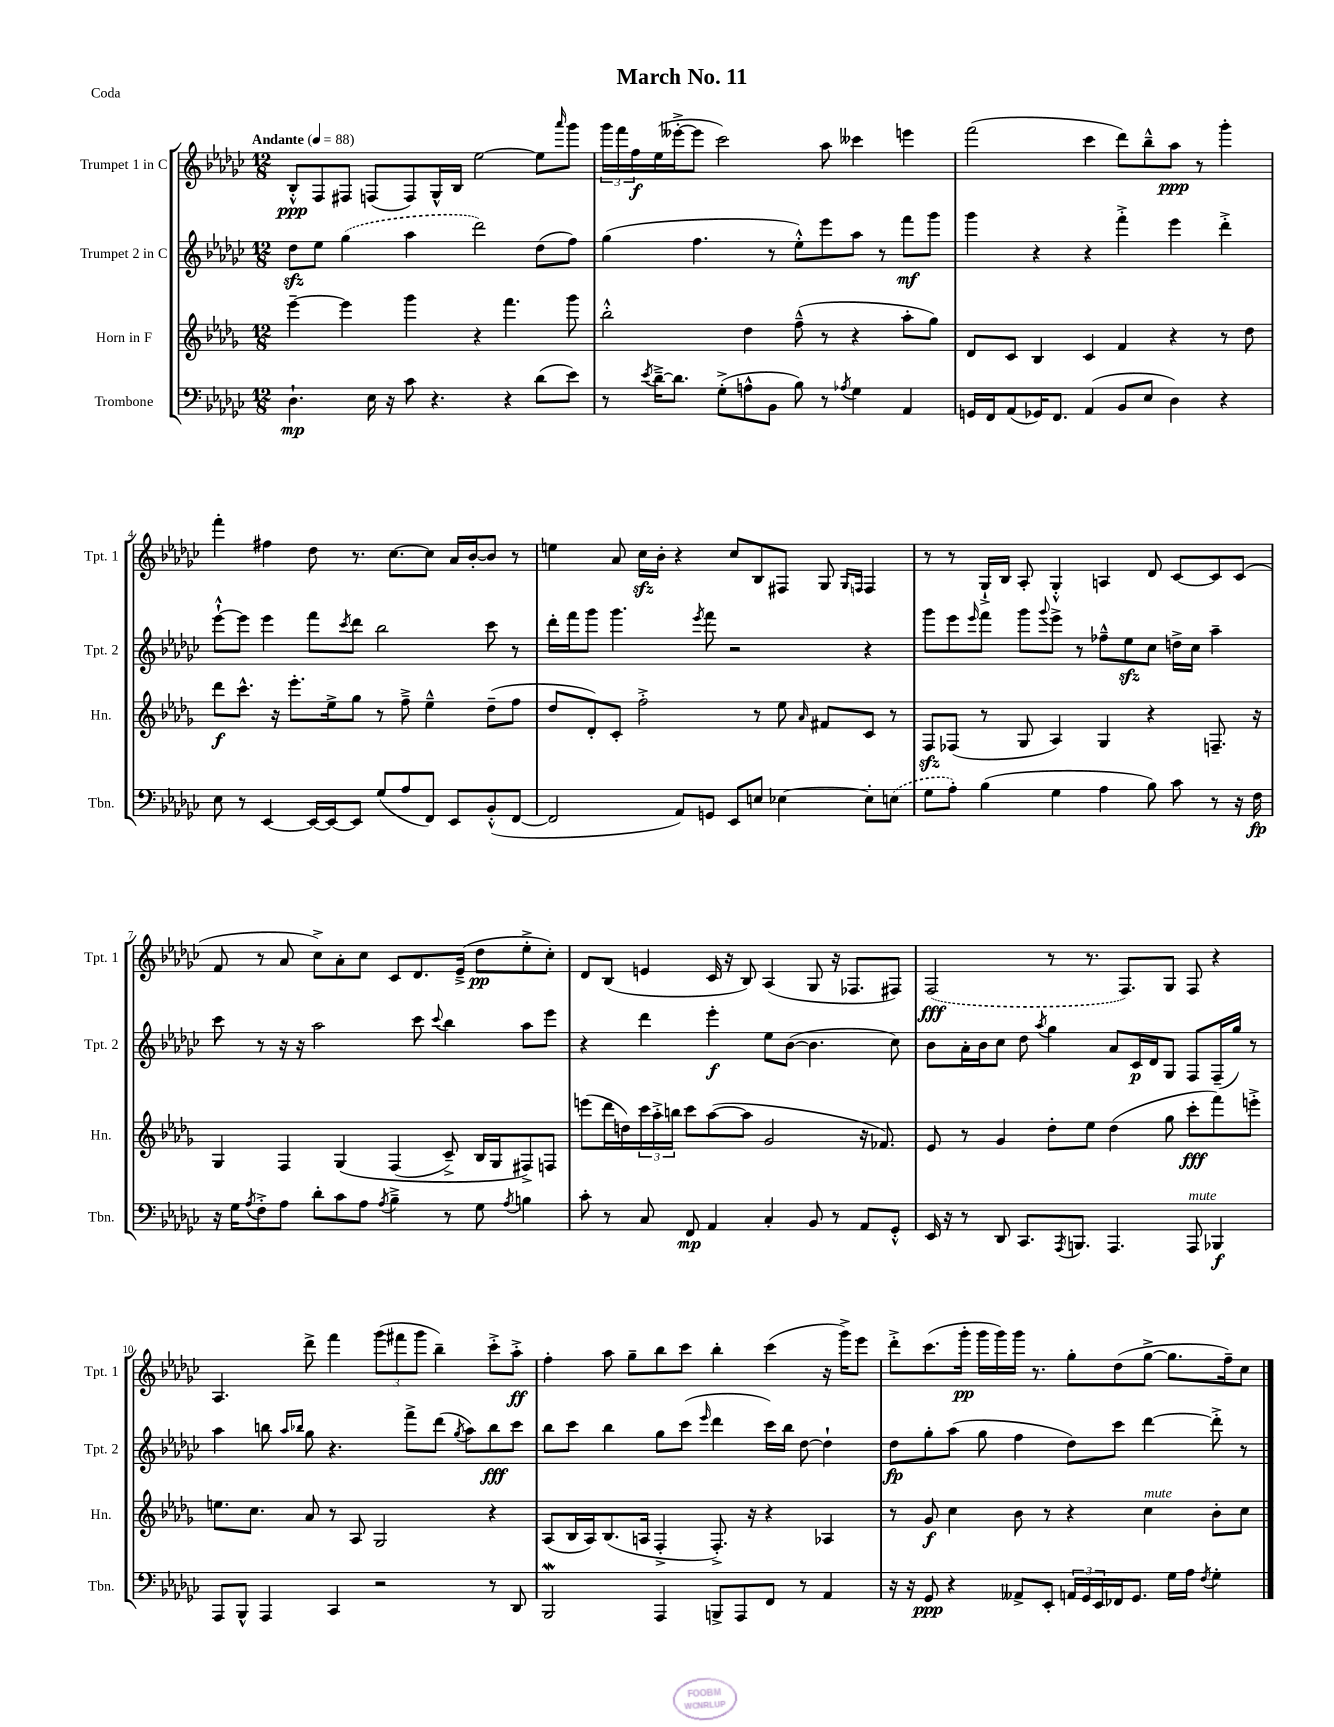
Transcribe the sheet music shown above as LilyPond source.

\header { title = "March No. 11" piece = "Coda" }
<<
\new StaffGroup <<
\new Staff = "s0" \with { instrumentName = "Trumpet 1 in C" shortInstrumentName = "Tpt. 1" } {
    \clef treble \key ges \major \numericTimeSignature \time 12/8 \tempo "Andante" 4 = 88
    bes8-.-^\ppp f8 fis8 f8( f8) ges16-^ bes16 ees''2~ ees''8 \grace { aes'''16 } ges'''8 |
    \tuplet 3/2 { ges'''16 f'''16 f''16\f } ees''16( eeses'''16~-.-> eeses'''8 ces'''2) aes''8 ceses'''4 e'''4 |
    f'''2( ces'''4 des'''8) bes''8---^ aes''8\ppp r8 ges'''4-. |
    f'''4-. fis''4 des''8 r8. ces''8.~ ces''8 aes'16 bes'16~-. bes'8 r8 |
    e''4 aes'8 ces''16\sfz bes'16-. r4 ces''8 bes8 fis8 ges8 \grace { ges16 f16 } f4 |
    r8 r8 ges16-!-> bes16 aes8-. ges4-.-^ a4 des'8 ces'8~ ces'8 ces'8( |
    f'8 r8 aes'8 ces''8->) aes'8-. ces''8 ces'8 des'8. ees'16--->( des''8\pp ees''8-.-> ces''8-.) |
    des'8 bes8( e'4 ces'16 r16 bes8) aes4( ges8 r16 fes8. fis8) |
    \once \slurDashed f2\fff( r8 r8. f8.) ges8 f8 r4 |
    aes4. des'''8-> f'''4 \tuplet 3/2 { ges'''8( fis'''8 ges'''8 } bes''4--) ces'''8-.-> aes''8-.->\ff |
    f''4-. aes''8 ges''8-- bes''8 ces'''8 bes''4-. ces'''4( r16 ges'''16->) ees'''8 |
    des'''8-.-> ces'''8.( ges'''16-.\pp ges'''16 ges'''16) ges'''16 r8. ges''8-. des''8( ges''8~-> ges''8. f''16--) ces''8 \bar "|." |
}
\new Staff = "s1" \with { instrumentName = "Trumpet 2 in C" shortInstrumentName = "Tpt. 2" } {
    \clef treble \key ges \major \numericTimeSignature \time 12/8
    des''8\sfz ees''8 \once \slurDashed ges''4( aes''4 des'''2) des''8( f''8) |
    ges''4( f''4. r8 ees''8-.-^) ees'''8 aes''8 r8 f'''8\mf ges'''8 |
    ges'''4 r4 r4 f'''4-.-> ees'''4 des'''4-.-> |
    ees'''8~-!-^ ees'''8 ees'''4 f'''8 \acciaccatura { ces'''8 } des'''8 bes''2 ces'''8 r8 |
    des'''16-. f'''16 ges'''8 ges'''4. \acciaccatura { ees'''8 } f'''8 r2 r4 |
    ges'''8 ees'''8 \grace { ees'''16 } f'''8 ges'''8 \appoggiatura { ges'''8 } ees'''8-> r8 fes''8---^ ees''8\sfz ces''8 d''16-> ces''16 aes''4-- |
    ces'''8 r8 r16 r16 aes''2 ces'''8 \appoggiatura { ces'''8 } bes''4 aes''8 ees'''8 |
    r4 des'''4 ees'''4-.\f ees''8 bes'8~( bes'4. ces''8) |
    bes'8 aes'16-. bes'16 ces''8 des''8 \acciaccatura { aes''8 } ges''4 aes'8 ces'16\p des'16 ges8 f8 f16--( ges''16) r8 |
    aes''4 b''8 \grace { aes''16 bes''16 } ges''8 r4. f'''8-> des'''8( \acciaccatura { ges''8 } aes''8) bes''8\fff ces'''8 |
    bes''8 ces'''8 bes''4 ges''8 ces'''8( \grace { ees'''16 } des'''4 ces'''16) bes''16 des''8~ des''4-! |
    des''8\fp ges''8-. aes''8( ges''8 f''4 des''8) ces'''8 des'''4~ des'''8-.-> r8 \bar "|." |
}
\new Staff = "s2" \with { instrumentName = "Horn in F" shortInstrumentName = "Hn." } {
    \clef treble \key des \major \numericTimeSignature \time 12/8
    ees'''4~-- ees'''4 ges'''4 r4 f'''4. ges'''8 |
    bes''2-.-^ des''4 f''8---^( r8 r4 aes''8-. ges''8) |
    des'8 c'8 bes4 c'4 f'4 r4 r8 des''8 |
    des'''8\f c'''8.-^ r16 ees'''8.-. ees''16-> ges''8 r8 f''8---> ees''4---^ des''8--( f''8 |
    des''8 des'8-.) c'8-. f''2-.-> r8 ees''8 \grace { aes'16 } fis'8 c'8 r8 |
    f8\sfz fes8( r8 ges8 aes4) ges4 r4 f8.-- r16 |
    ges4 f4 ges4\( f4( c'8--->) bes16 ges16 fis8->\) f8 |
    e'''8( des'''16 d''16) \tuplet 3/2 { c'''16 aes''16-.-> b''16 } c'''8 aes''8~( aes''8 ges'2 r16 fes'8.) |
    ees'8 r8 ges'4 des''8-. ees''8 des''4( ges''8 c'''8-.\fff f'''8) e'''8-.-> |
    e''8. c''8. aes'8 r8 aes8 ges2 r4 |
    aes8( bes16 aes16) bes8.( a16 f4-.-> f8.-.->) r16 r4 aes4 |
    r8 ges'8\f c''4 bes'8 r8 r4 c''4^\markup { \italic "mute" } bes'8-. c''8 \bar "|." |
}
\new Staff = "s3" \with { instrumentName = "Trombone" shortInstrumentName = "Tbn." } {
    \clef bass \key ges \major \numericTimeSignature \time 12/8
    des4.-!\mp ees16 r16 ces'8 r4. r4 des'8( ees'8) |
    r8 \acciaccatura { ees'8 } des'16~---> des'8. ges8-.->( a8-^ bes,8 bes8) r8 \acciaccatura { aes8 } ges4 aes,4 |
    g,16 f,16 aes,8( ges,16) f,8. aes,4( bes,8 ees8 des4) r4 |
    ees8 r8 ees,4~ ees,16~ ees,16~ ees,8 ges8( aes8 f,8) ees,8 bes,8-.-^( f,8~ |
    f,2 aes,8) g,8 ees,8 e8 ees4~ ees8-. \once \slurDashed e8( |
    ges8 aes8-.) bes4( ges4 aes4 bes8) ces'8 r8 r16 f16\fp |
    r16 ges16 \acciaccatura { aes8 } f8-.-> aes8 des'8-. ces'8 aes8 \acciaccatura { aes8 } bes4---> r8 ges8 \acciaccatura { aes8 } b4 |
    ces'8-. r8 ces8 f,8\mp aes,4 ces4-. bes,8 r8 aes,8 ges,8-.-^ |
    ees,16 r16 r8 des,8 ces,8. \acciaccatura { aes,,8 } b,,8. aes,,4. aes,,8^\markup { \italic "mute" } bes,,4\f |
    aes,,8 bes,,8-^ aes,,4 ces,4 r2 r8 des,8 |
    bes,,2\mordent aes,,4 b,,8-> aes,,8 f,8 r8 aes,4 |
    r16 r16 ges,8\ppp r4 aeses,8-> ees,8-. \tuplet 3/2 { a,16 ges,16 ees,16 } fes,16 ges,8. ges16 aes16 \acciaccatura { f8 } ges4-. \bar "|." |
}
>>
>>
